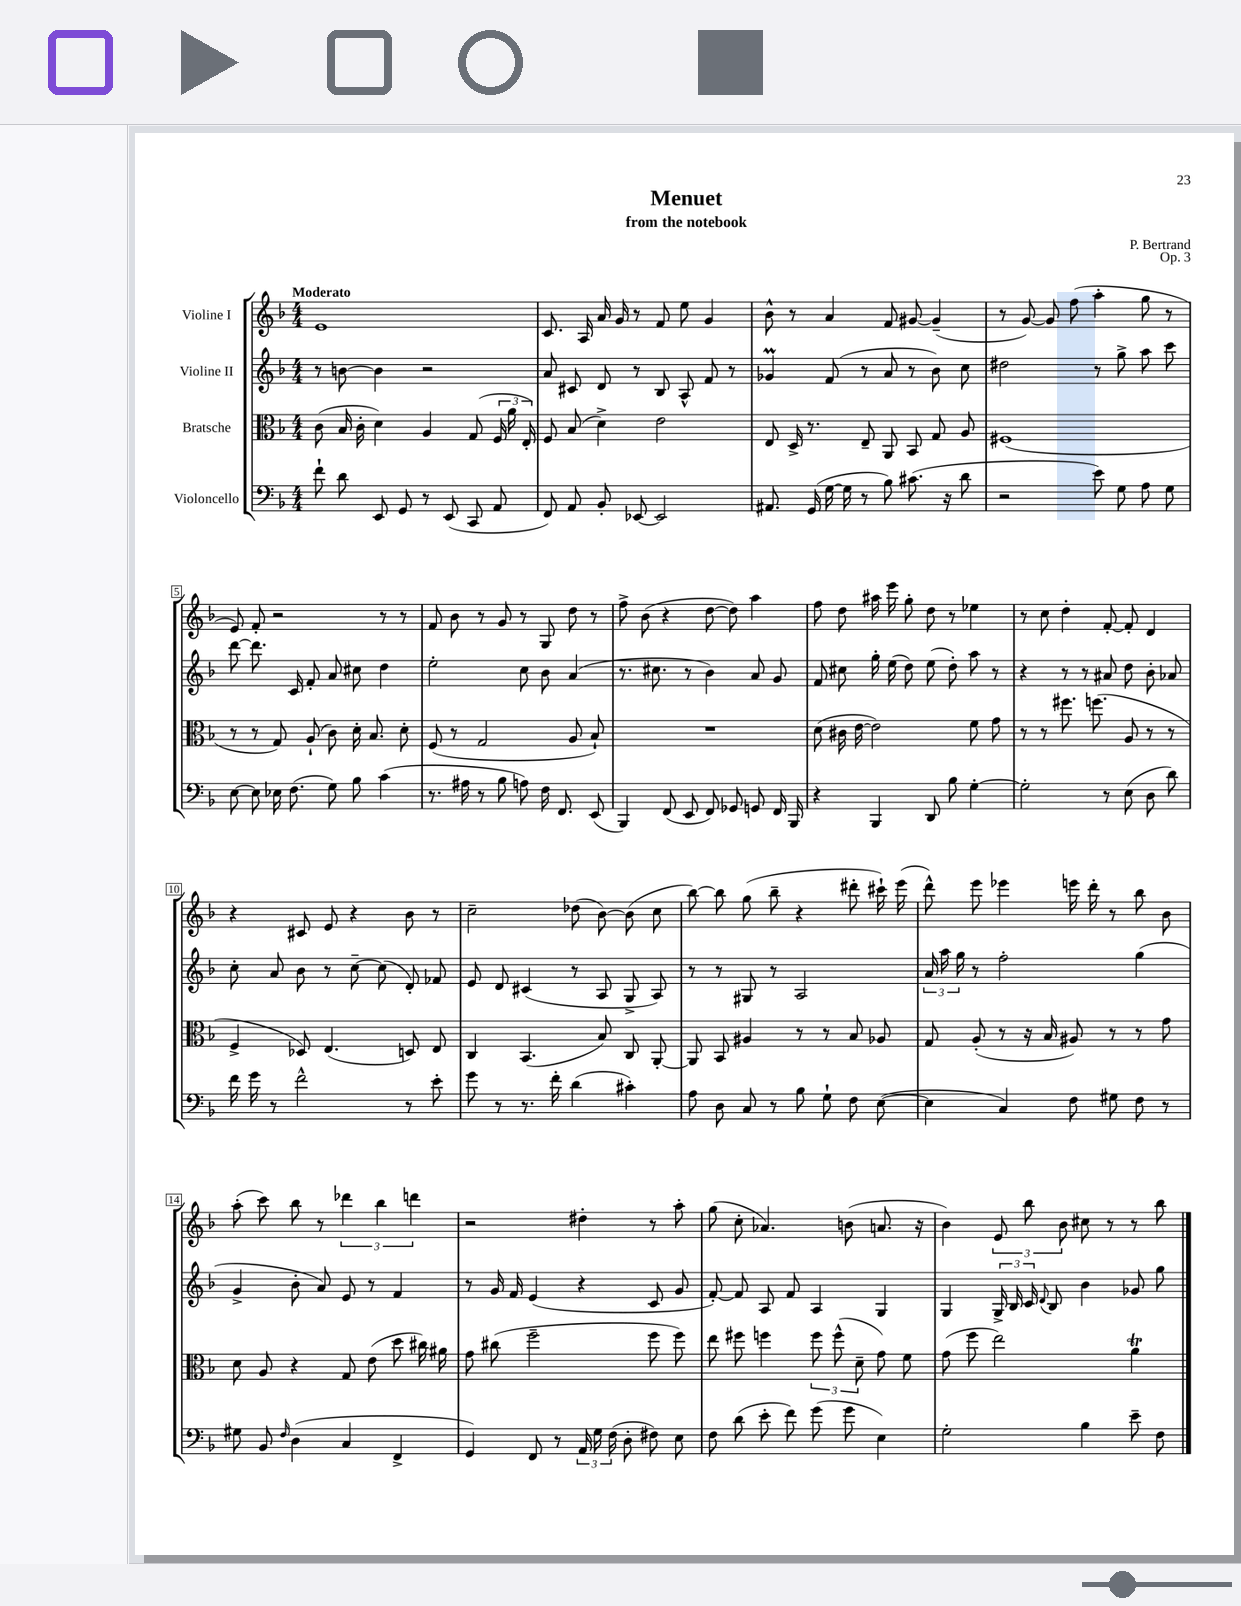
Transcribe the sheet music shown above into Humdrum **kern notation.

**kern	**kern	**kern	**kern
*staff4	*staff3	*staff2	*staff1
*clefF4	*clefC3	*clefG2	*clefG2
*k[b-]	*k[b-]	*k[b-]	*k[b-]
*M4/4	*M4/4	*M4/4	*M4/4
8f`\	(8c\	8r	1e
8d\	16B-/	[8b\	.
.	16c'\	.	.
8EE/	4d\)	4b\]	.
8GG/	.	.	.
8r	4A/	2r	.
(8EE/	.	.	.
8CC/	(8G/	.	.
8AA/	24F/	.	.
.	24a\	.	.
.	24E'/)	.	.
=	=	=	=
8FF/)	8F/	8a/	8.c/
8AA/	(8B-/	8c#/	.
.	.	.	16A/
8BB-'/	4d^\)	8d/	16a/
.	.	.	16g/
[8EE-/	.	8r	8r
2EE-/]	2e\	8B-/	8f/
.	.	8A^^/	8ee\
.	.	8f/	4g/
.	.	8r	.
=	=	=	=
8.AA#/	8E/	4g-/	8b-^^\
.	16D^/	.	8r
(16GG/	8.r	.	.
[16G\	.	(8f/	4a/
16G\]	.	.	.
8r	8E~/	8r	.
8B-\)	8AA/	8a/	8f/
(8.c#\	8BB-/	8r	[8g#/
.	8G/	8b-\)	(4g#~/]
16r	.	.	.
8d\	8A/	8cc\	.
=	=	=	=
2r	(1F#	2dd#\	8r
.	.	.	[8g/)
.	.	.	8g/]
.	.	.	(8ff\
8e\)	.	8r	4aa'\
8G\	.	8gg^\	.
8A\	.	8aa\	8gg\
8G\	.	8ccc\	8r
=	=	=	=
[8E\	8r	[8ddd\	8e/)
8E\]	8r	8.ddd\]	8f'/
16E-\	8G/)	.	2r
(8.F\	.	16c/	.
.	(8A`/	8f'/	.
8G\)	8c\)	8a/	.
8B-\	16d'\	8cc#\	.
.	8.B-/	.	.
(4c\	.	4dd\	8r
.	8d'\	.	8r
=	=	=	=
8.r	(8F/	2ee'\	8f/
.	8r	.	8b-\
16A#\	.	.	.
8r	2G/	.	8r
8B-\	.	.	8g/
8A\)	.	8cc\	8r
16F\	.	8b-\	8G/
8.FF/	.	.	.
.	8A/	(4a/	8dd\
(8EE/	8B-`/)	.	8r
=	=	=	=
4BBB-/)	1r	8.r	8ff^\
.	.	.	(8b-\
.	.	8.cc#\	.
(8FF/	.	.	4r
8EE/	.	8r	.
8FF/)	.	4b-\)	[8dd\
8GG-/	.	.	8dd\])
8GG/	.	8a/	4aa\
16FF/	.	8g/	.
16BBB-/	.	.	.
=	=	=	=
4r	(8d\	8f/	8ff\
.	16c#\	8cc#\	8dd\
.	[16e\	.	.
4BBB-/	2e\])	16gg'\	16aa#\
.	.	(16ee\	16eee\
.	.	8dd\)	8gg'\
8DD/	.	(8ee\	8dd\
8B-\	.	8dd'\)	8r
[4G'\	8f\	8aa\	4ee-\
.	8g\	8r	.
=	=	=	=
2G'\]	8r	4r	8r
.	8r	.	8cc\
.	8.ff#\	8r	4dd'\
.	.	8r	.
.	(8.ff\	.	.
8r	.	8a#/	[8f'/
(8E\	8A/	8dd\	8f'/]
8D\	8r	8b-'\	4d/
8d\)	8r	8a-/	.
=	=	=	=
16f\	4F^/	8cc'\	4r
16g\	.	.	.
8r	.	8a/	.
2f^^\	8D-/)	8b-\	8c#/
.	(4.E/	8r	8e/
.	.	[8cc~\	4r
.	.	(8cc\]	.
8r	8D/)	8d'/)	8b-\
8e'\	8E/	8f-/	8r
=	=	=	=
8g\	4C/	8e/	2cc~\
8r	.	8d/	.
8.r	(4.BB-/	(4c#/	.
16f'\	.	.	.
(4d\	.	8r	(8dd-\
.	8B-/)	8A/	[8b-\)
4c#'\)	8C/	8G^/	(8b-\]
.	[8AA'/	8A/)	8cc\
=	=	=	=
8A\	8AA/]	8r	[8bb-\)
8D\	8BB-/	8r	8bb-\]
8C/	4A#/	8G#/	(8gg\
8r	.	8r	8bb-~\
8B-\	8r	2A/	4r
8G`\	8r	.	.
8F\	8B-/	.	8ddd#'\
([8E\	8A-/	.	16ccc#`\)
.	.	.	(16eee\
=	=	=	=
4E\]	8G/	24a/	8ddd^^\)
.	.	24aa\	.
.	.	24gg\	.
.	(8A'/	8r	8eee\
4C/)	8r	2ff'\	4eee-\
.	16r	.	.
.	16B-/	.	.
8F\	8A#/)	.	16eee\
.	.	.	16ddd'\
8G#\	8r	.	8r
8F\	8r	(4gg\	8bb-\
8r	8g\	.	8b-\
=	=	=	=
8G#\	8d\	4g^/	(8aa'\
8BB-/	8A/	.	8ccc\)
16qqF/	.	.	.
(4D\	4r	8b-'\	8bb-\
.	.	8a/)	8r
4C/	8G/	8e/	6ddd-\
.	(8e\	8r	.
.	.	.	6bb-\
4FF^/	8dd\	4f/	.
.	.	.	6ddd\
.	16cc#\)	.	.
.	16a#\	.	.
=	=	=	=
4GG/)	8g\	8r	2r
.	(8cc#\	16g/	.
.	.	16f/	.
8FF/	2ff~\	(4e/	.
8r	.	.	.
24AA/	.	4r	4dd#'\
24G\	.	.	.
(24F\	.	.	.
8D'\	.	.	.
8F#\)	8ff\	8c/	8r
8E\	8ff\)	8g/	8aa'\
=	=	=	=
8F\	8ee\	[8f'/)	(8gg\
(8d\	8ff#\	8f/]	8cc'\
8e'\	4ff\	8A/	4.a-/)
8f\)	.	8f/	.
(8g\	12ff\	4A/	.
.	(12ff^^\	.	.
8g\	.	.	(8b\
.	12d~\	.	.
4E\)	8g\)	4G/	8.a/
.	8f\	.	.
.	.	.	16r
=	=	=	=
2G'\	(8g\	4G/	4b-\)
.	8ff\	.	.
.	2ee\)	24G^/	12e/
.	.	24B-/	.
.	.	24c/	12bb-\
.	.	8qqd/	.
.	.	8B-/	.
.	.	.	12b-\
4B-\	.	4b-\	8cc#\
.	.	.	8r
8e~\	4a\	8g-/	8r
8F\	.	8gg\	8bb-\
==	==	==	==
*-	*-	*-	*-
